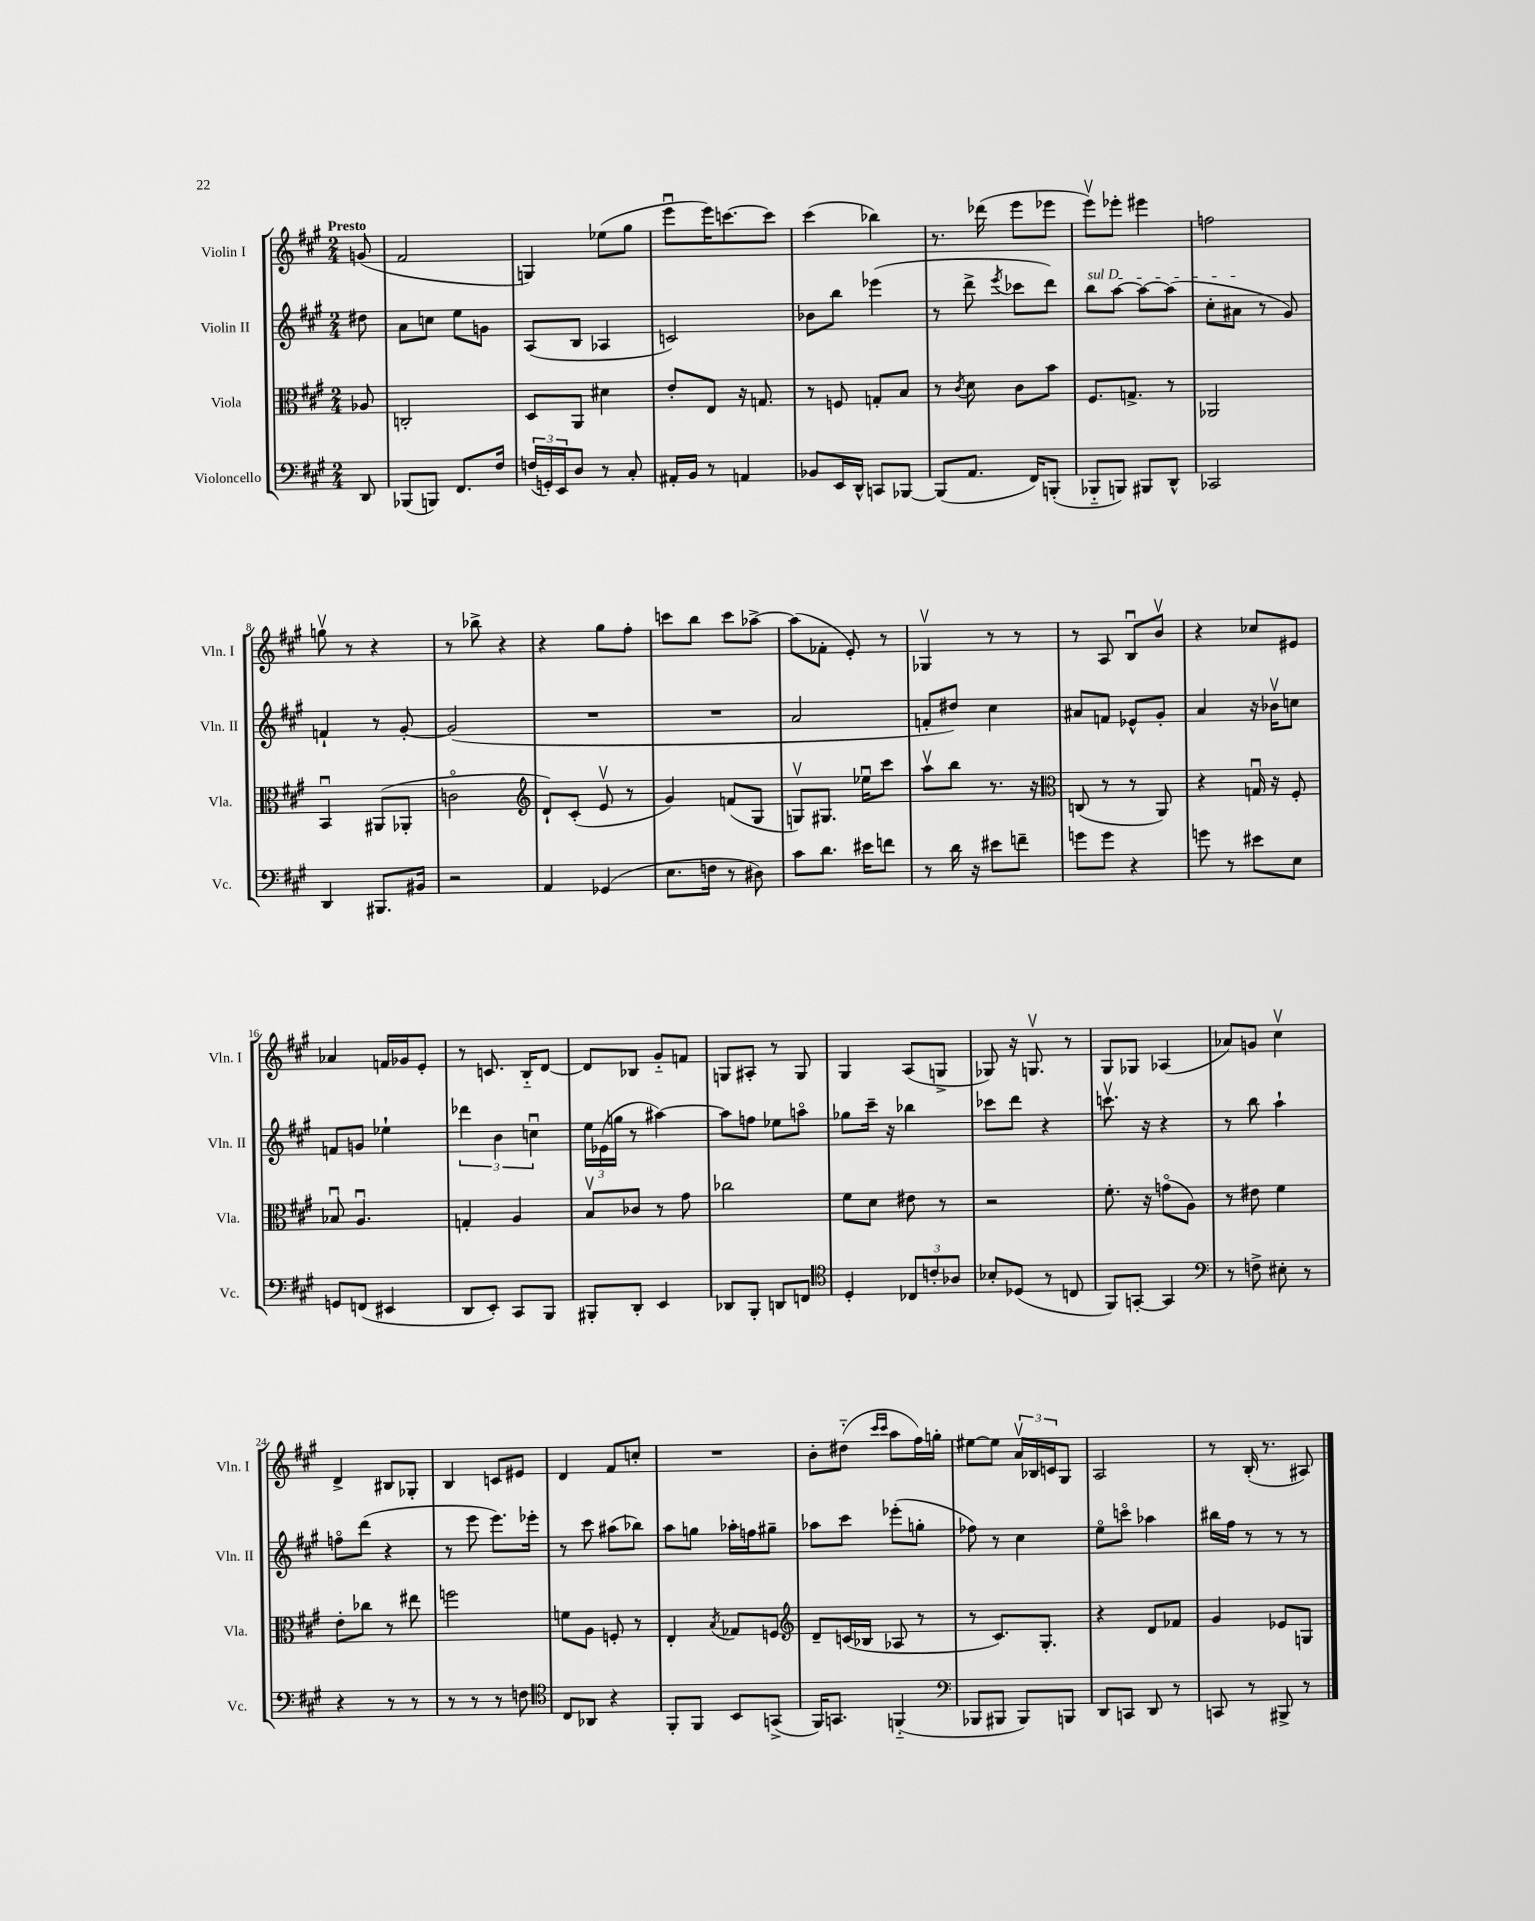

**kern	**kern	**kern	**kern
*part4	*part3	*part2	*part1
*staff4	*staff3	*staff2	*staff1
*I"Violoncello	*I"Viola	*I"Violin II	*I"Violin I
*I'Vc.	*I'Vla.	*I'Vln. II	*I'Vln. I
*clefF4	*clefC3	*clefG2	*clefG2
*k[f#c#g#]	*k[f#c#g#]	*k[f#c#g#]	*k[f#c#g#]
*M2/4	*M2/4	*M2/4	*M2/4
=	=	=	=
!	!	!	!LO:TX:a:B:t=Presto
8DD/	8A-X/	8dd#X\	(8gn/
=1	=1	=1	=1
(8BBB-X/L	2Cn'/	8a\L	2f#/
8BBBn/J)	.	8ccn\J	.
8.FF#/L	.	8ee\L	.
.	.	8gn\J	.
16F#/Jk	.	.	.
=2	=2	=2	=2
(24Fn/LL	8D/L	(8A/L	4Gn/)
24GGn'/)	.	.	.
24EE/J	.	.	.
8D/J	8AA/J	8B/J	.
8r	4d#X\	4A-X/	(8ee-X\L
8C#'/	.	.	8gg#\J
=3	=3	=3	=3
16AA#X'/LL	8e'/L	2cn/)	8eeeu\L
16BB/JJ	.	.	.
8r	8E/J	.	16eee\K)
.	.	.	[8.cccn\
4AAn/	16r	.	.
.	8.Gn/	.	.
.	.	.	8ccc\J]
=4	=4	=4	=4
8BB-X/L	8r	8b-X\L	(4ccc#\
16EE/L	8Fn/	8bb\J	.
16DD^^/JJ	.	.	.
8CCn/L	8Gn'/L	(4eee-X\	4bb-X\)
[8BBB-X/J	8B/J	.	.
=5	=5	=5	=5
(8BBB-/L]	8r	8r	8.r
.	8qc#/	.	.
8.AA/J	8d\	8ddd^\	.
.	.	.	(16ddd-X\
.	.	8qeee/	.
.	8c#\L	8ccc-X\L	8eee\L
16FF#/KL)	.	.	.
(8BBBn'/J	8b\J	8ddd\J)	8eee-X\J
=6	=6	=6	=6
!	!	!LO:TX:a:i:t=sul D	!
8BBB-X/L	8.F#/L	8bb\L	8eeev\L)
8BBBn/J)	.	[8aa\J	8eee-X'\J
.	8.Gn^/J	.	.
8BBB#X/L	.	8aa\L_	4eee#X\
8DD^^/J	8r	(8aa\J]	.
=7	=7	=7	=7
2CC-X/	2AA-X/	8cc#'\L	2ffn\
.	.	8a#X\J	.
.	.	8r	.
.	.	8g#/)	.
!!LO:LB:g=z
=8	=8	=8	=8
4DD/	4BBu/	4fn`/	8ggnv\
.	.	.	8r
8.BBB#X/L	(8AA#X/L	8r	4r
.	8AA-X'/J	[8g#'/	.
16BB#X/Jk	.	.	.
=9	=9	=9	=9
2r	2cn\	(2g#/]	8r
.	.	.	8bb-X^\
.	.	.	4r
=10	=10	=10	=10
*	*clefG2	*	*
4AA/	8d`/L)	2r	4r
.	(8c#'/J	.	.
(4GG-X/	8ev/	.	8gg#\L
.	8r	.	8ff#'\J
=11	=11	=11	=11
8.E\L	4g#/)	2r	8cccn\L
.	.	.	8bb\J
16Fn\Jk	.	.	.
8r	(8fn/L	.	8ccc\L
8D#X\)	8G#/J	.	[8aa-X^\J
=12	=12	=12	=12
8c#\L	8Gnv/L)	2a/	(8aa-\L]
8.d\J	8.G#X/J	.	8f-X'\J
.	.	.	8e'/)
16e#X\KL	16ee-Xu\KL	.	.
8fn\J	8ccc#\J	.	8r
=13	=13	=13	=13
8r	8aav\L	8fn'/L	4G-Xv/
16d\	8bb\J	8dd#X/J)	.
16r	.	.	.
8e#X\L	8.r	4cc#\	8r
8fn~\J	.	.	8r
.	16r	.	.
=14	=14	=14	=14
*	*clefC3	*	*
8gn\L	(8Cn/	8a#X/L	8r
8g\J	8r	8fn/J	8A/
4r	8r	8e-X^^/L	8Bu/L
.	8AA/)	8g#'/J	8bv/J
=15	=15	=15	=15
8gn\	4r	4a/	4r
8r	.	.	.
8e#X\L	16Gnu/	16r	8cc-X/L
.	16r	16b-Xv\KL	.
8E\J	8F#'/	8ccn\J	8e#X/J
!!LO:LB:g=z
=16	=16	=16	=16
8GGn/L	8B-Xu/	8fn/L	4a-X/
(8FFn/J	4.Au/	8gn/J	.
4EE#X/	.	4ee-X`\	16fn/LL
.	.	.	16g-X/J
.	.	.	8e'/J
=17	=17	=17	=17
8DD/L	4Gn'/	6ddd-X\	8r
8EE'/J)	.	.	8.cn/
.	.	6b\	.
8CC#/L	4A/	.	.
.	.	.	16B/KL
.	.	6ccnu\	.
8BBB/J	.	.	[8d/J
=18	=18	=18	=18
8BBB#X'/L	8Bv/L	24ee\LL	8d/L]
.	.	(24e-X\	.
.	.	24ggn\JJ	.
8DD'/J	8c-X/J	8r	8B-X/J
4EE/	8r	[4aa#X\)	8g#/L
.	8g#\	.	8fn/J
=19	=19	=19	=19
8DD-X/L	2cc-X\	8aa#\L]	8Gn/L
8BBB'/J	.	8ffn\J	8A#X'/J
8DDn/L	.	8ee-X\L	8r
8FFn/J	.	8aan\J	8G/
=20	=20	=20	=20
*clefC4	*	*	*
4D'/	8f#\L	8gg-X\L	4G#/
.	8d\J	16ccc#~\Jk	.
.	.	16r	.
12C-X/L	8e#X\	4bb-X\	(8A/L
12cn'/	.	.	.
.	8r	.	8Gn^/J
12A-X/J	.	.	.
=21	=21	=21	=21
8B-X'/L	2r	8ccc-X\L	8G-X/)
(8D-X/J	.	8ddd\J	16r
.	.	.	8.Gnv/
8r	.	4r	.
8Cn/	.	.	8r
=22	=22	=22	=22
8FF#/L)	8.f#'\	8.cccnv\	8G#/L
[8GGn'/J	.	.	8G-X/J
.	16r	16r	.
4GG/]	(8gn\L	4r	(4A-X/
.	8A\J)	.	.
=23	=23	=23	=23
*clefF4	*	*	*
8r	8r	8r	8a-X/L)
8Fn^\	8e#X\	8bb\	8gn/J
8E#X'\	4f#\	4aa`\	4cc#v\
8r	.	.	.
!!LO:LB:g=z
=24	=24	=24	=24
4r	8e'\L	8ffn\L	4d^/
.	8cc-X\J	(8ddd\J	.
8r	8r	4r	8B#X/L
8r	8ee#X\	.	8G-X'/J
=25	=25	=25	=25
8r	2ffn\	8r	4B/
8r	.	8eee\	.
8r	.	8.eee\L)	8cn/L
8Fn\	.	.	8e#X/J
.	.	16eee-X'\Jk	.
=26	=26	=26	=26
*clefC4	*	*	*
8C#/L	8fn\L	8r	4d/
8AA-X/J	8A\J	8ccc#\	.
4r	8Fn'/	(8aa#X\L	8f#/L
.	8r	8bb-X\J)	8ccn'/J
=27	=27	=27	=27
8FF#'/L	4E'/	8aa\L	2r
8FF#/J	.	8ggn\J	.
.	8qB/	.	.
8BB/L	8G-X/L	16aa-X'\LL	.
.	.	16ffn\J	.
(8GGn^/J	8Fn/J	8gg#X~\J	.
=28	=28	=28	=28
*	*clefG2	*	*
16FF#/KL)	8d~/L	8aa-X\L	8b'\L
8.GGn/J	.	.	.
.	(16cn/L	8ccc#\J	(8dd#X\J
.	16B-X/JJ	.	.
.	.	.	16qqccc#/LL
.	.	.	16qqccc#/JJ
(4FFn/	8A-X/	(8eee-X'\L	8aa\L
.	8r	8ggn'\J	16ff#\L)
.	.	.	16ggn'\JJ
=29	=29	=29	=29
*clefF4	*	*	*
8BBB-X/L	8r	8ff-X\)	[8ee#X\L
8BBB#X/J	8.c#/L)	8r	8ee#\J]
8BBB#/L)	.	4cc#\	24av/LL
.	.	.	24B-X/
.	8.G#'/J	.	.
.	.	.	24cn/J
8BBBn/J	.	.	8G#/J
=30	=30	=30	=30
8DD/L	4r	8ee\L	2A/
8CCn/J	.	8cccn\J	.
8DD/	8d/L	4aa-X\	.
8r	8f-X/J	.	.
=31	=31	=31	=31
8CCn/	4g#/	16bb#X\LL	8r
.	.	16ff#\JJ	.
8r	.	8r	(16B'/
.	.	.	8.r
8BBB#X^/	8e-X/L	8r	.
8r	8Gn/J	8r	8A#X/)
==	==	==	==
*-	*-	*-	*-
